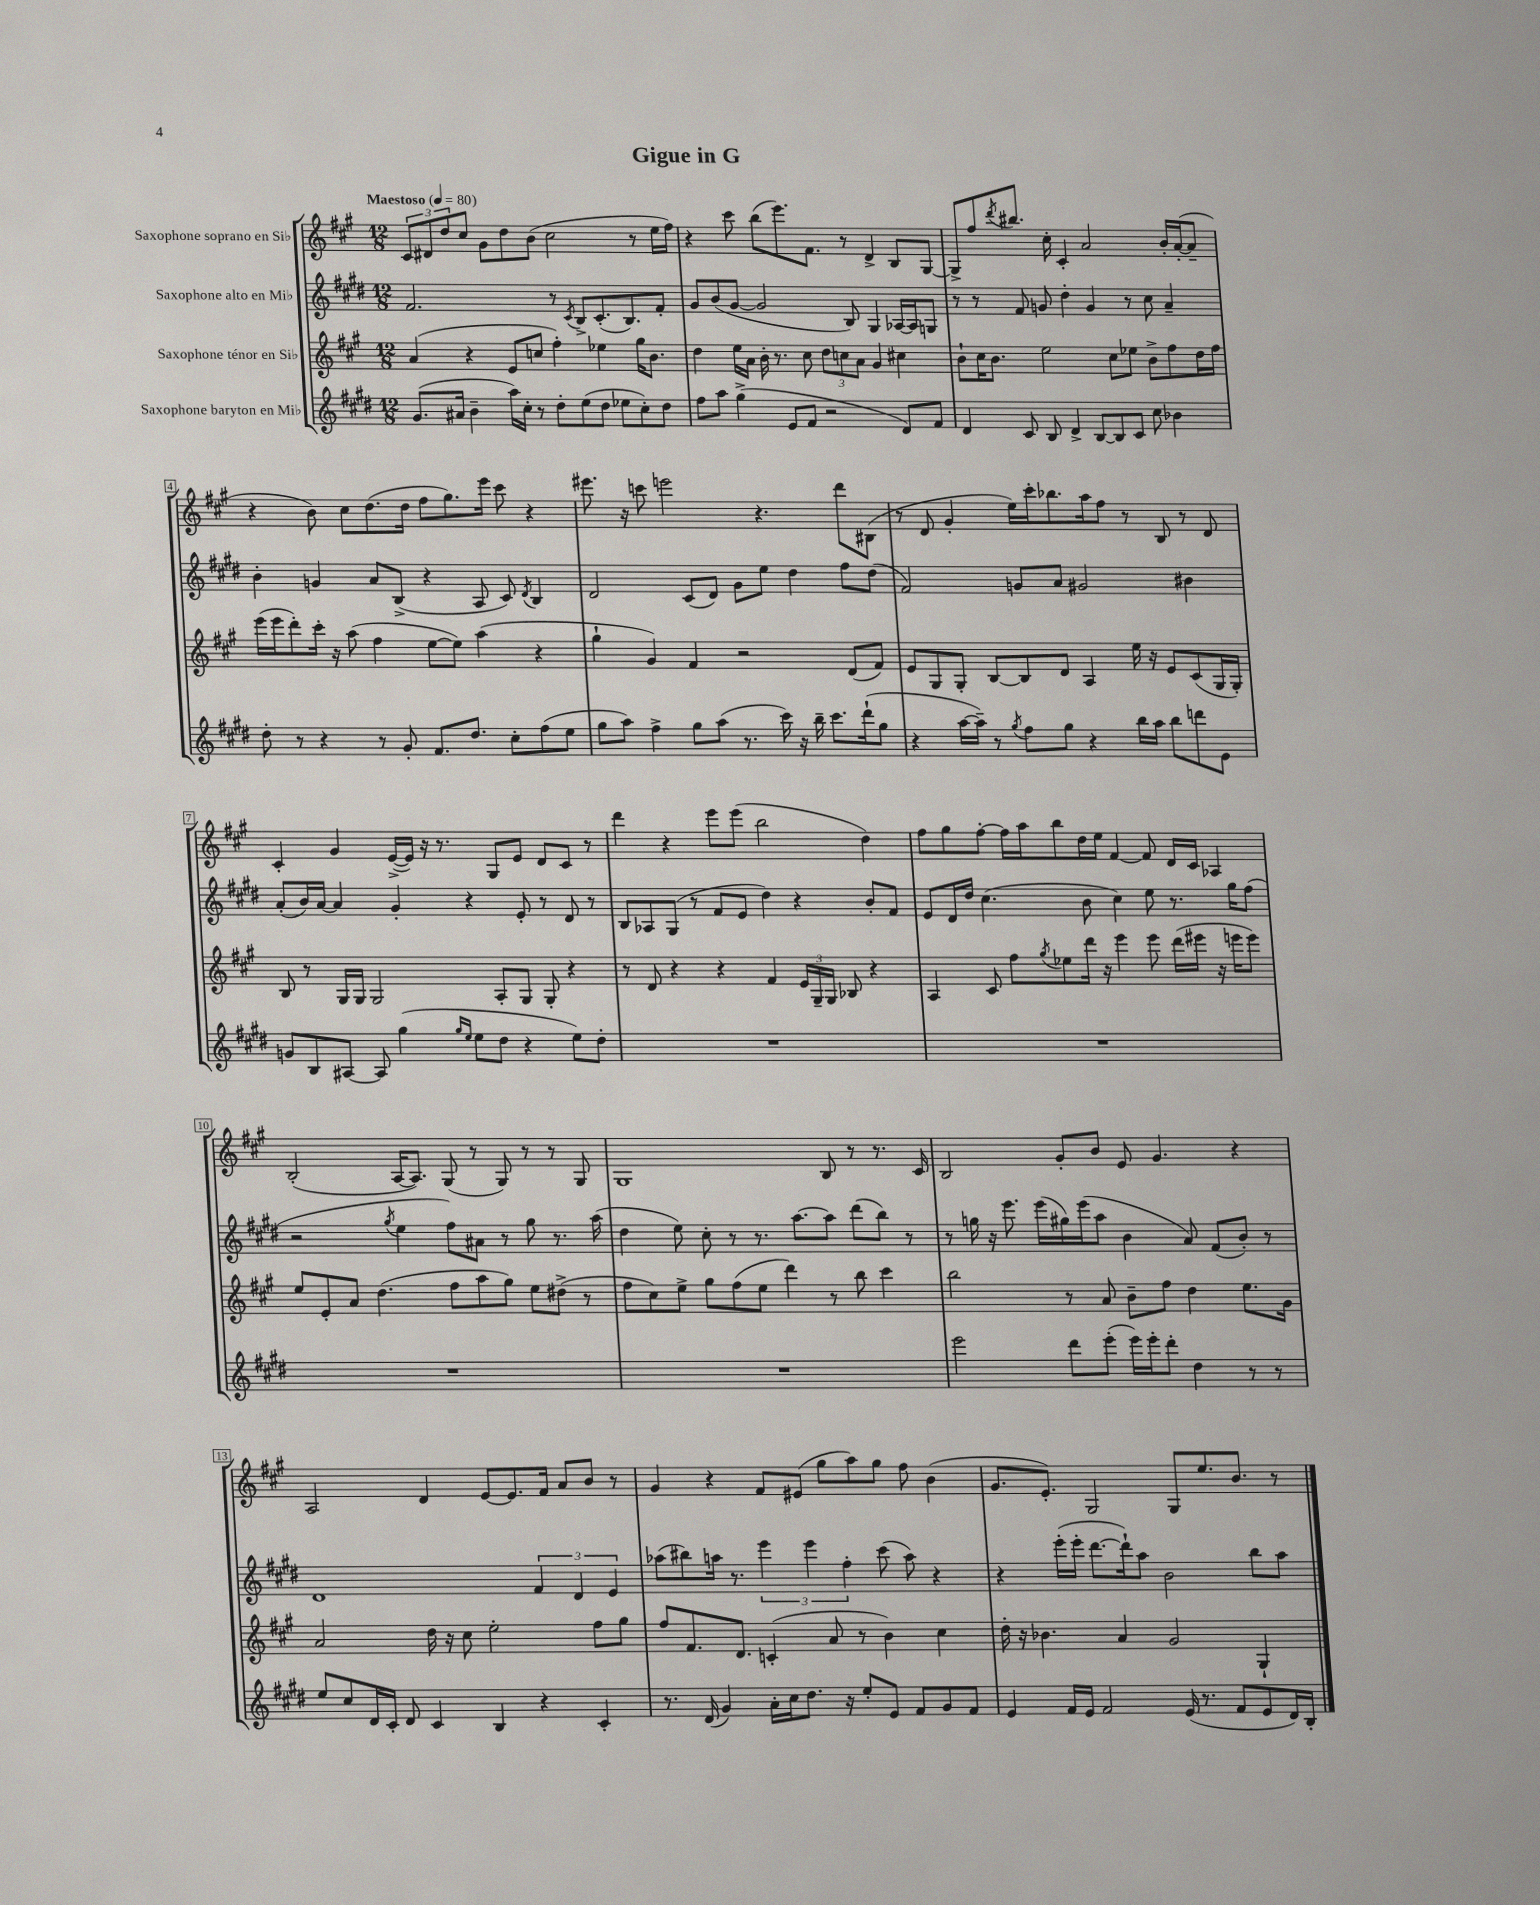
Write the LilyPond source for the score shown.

\header { title = "Gigue in G" }
<<
\new StaffGroup <<
\new Staff = "s0" \with { instrumentName = "Saxophone soprano en Sib" } {
    \clef treble \key a \major \numericTimeSignature \time 12/8 \tempo "Maestoso" 4 = 80
    \tuplet 3/2 { cis'8 dis'8 d''8 } cis''8 gis'8 d''8 b'8( cis''2 r8 e''16 fis''16) |
    r4 cis'''8 b''8( e'''8.) fis'8. r8 d'4-> b8 gis8~ |
    gis8-> fis''8 \acciaccatura { d'''8 } bis''8. cis''16-. cis'4-. a'2 b'16-. a'16~-.( a'8-- |
    r4 b'8) cis''8 d''8.( d''16 fis''8 gis''8.) e'''16 cis'''8 r4 |
    eis'''8. r16 c'''8 e'''2 r4. d'''8 bis8( |
    r8 d'8 gis'4-. e''16) cis'''16-. bes''8. a''16 fis''8 r8 b8 r8 d'8 |
    cis'4-. gis'4 e'16~->( e'16) r16 r8. gis8 e'8 d'8 cis'8 r8 |
    d'''4 r4 e'''8 e'''8( b''2 d''4) |
    fis''8 gis''8 fis''8~-. fis''16 a''16 b''8 d''16 e''16 fis'4~ fis'8 d'16 cis'16 aes4 |
    b2-.( a16~ a8.) gis8( r8 gis8) r8 r8 gis8 |
    gis1 b8 r8 r8. cis'16 |
    b2 gis'8-. b'8 e'8 gis'4. r4 |
    a2 d'4 e'8~ e'8. fis'16 a'8 b'8 r8 |
    gis'4 r4 fis'8 eis'8( gis''8 a''8) gis''8 fis''8 b'4( |
    gis'8. e'8.-.) gis2 gis8 e''8. b'8. r8 \bar "|." |
}
\new Staff = "s1" \with { instrumentName = "Saxophone alto en Mib" } {
    \clef treble \key e \major \numericTimeSignature \time 12/8
    fis'2. r8 \acciaccatura { cis'8 } b8-> cis'8.-.( b8.) fis'8-. |
    gis'8 b'8( gis'8~ gis'2 b8) gis4 aes16~ aes16 g8 |
    r8 r8 fis'8 g'8 dis''4-. g'4 r8 cis''8 a'4-- |
    b'4-. g'4 a'8 b8->( r4 a8 cis'8) \acciaccatura { dis'8 } b4 |
    dis'2 cis'8( dis'8) gis'8 e''8 dis''4 fis''8 dis''8( |
    fis'2) g'8 a'8 gis'2 bis'4 |
    a'8-.( b'16) a'16~ a'4 gis'4-. r4 e'8-. r8 dis'8 r8 |
    b8 aes8 gis8( r8 fis'8 e'8 dis''4) r4 b'8-. fis'8 |
    e'8 dis'16 dis''16 cis''4.( b'8 cis''4) e''8 r8. gis''16 fis''8( |
    r2 \acciaccatura { gis''8 } e''4 fis''8) ais'8 r8 gis''8 r8. a''16( |
    dis''4 e''8) cis''8-. r8 r8. a''8.~ a''8 dis'''8( b''8) r8 |
    r8 g''16 r16 e'''8. e'''16( gis''16) e'''16( a''8 b'4 a'8) fis'8( b'8-.) r8 |
    dis'1 \tuplet 3/2 { fis'4 dis'4 e'4 } |
    aes''8( bis''8) a''16 r8. \tuplet 3/2 { e'''4 e'''4 fis''4-. } cis'''8( a''8) r4 |
    r4 e'''16-.( e'''16-. dis'''8.~ dis'''16-!) a''8 b'2 b''8 a''8 \bar "|." |
}
\new Staff = "s2" \with { instrumentName = "Saxophone ténor en Sib" } {
    \clef treble \key a \major \numericTimeSignature \time 12/8
    a'4( r4 e'8 c''8 fis''4-.) ees''4 gis''16 b'8. |
    d''4 e''16 a'16 b'16-. r8. cis''8 \tuplet 3/2 { d''8 c''8 a'8 } gis'4 cis''4 |
    b'8-! cis''16 b'8. e''2 cis''8 ees''8 b'8-> fis''8 d''16 fis''16 |
    e'''16( e'''16 d'''8-.) cis'''16-. r16 a''8( fis''4 e''8~ e''8) a''4( r4 |
    gis''4-! gis'4) fis'4 r2 d'8( fis'8) |
    e'8 gis8 gis8-. b8~ b8 d'8 a4 e''16 r16 e'8 cis'8( gis16 gis16-.) |
    b8 r8 gis16 gis16 gis2 a8-. gis8 gis8-. r4 |
    r8 d'8 r4 r4 fis'4 \tuplet 3/2 { e'16 gis16-- gis16 } bes8 r4 |
    a4 cis'8 fis''8 \acciaccatura { gis''8 } ees''8 d'''16 r16 e'''4 e'''8 d'''16( eis'''16 r16 e'''16 e'''8) |
    e''8 e'8-. a'8 d''4.( fis''8 a''8 gis''8) e''8 dis''8->( r8 |
    fis''8 cis''8) e''8-> gis''8 fis''8( e''8 d'''4) r8 b''8 cis'''4 |
    b''2 r8 a'8 b'8-- fis''8 d''4 e''8. gis'16 |
    a'2 d''16 r16 cis''8 e''2-. fis''8 gis''8 |
    fis''8 fis'8. d'8. c'4-.( a'8 r8 b'4) cis''4 |
    d''16-. r16 bes'4. a'4 gis'2 gis4-! \bar "|." |
}
\new Staff = "s3" \with { instrumentName = "Saxophone baryton en Mib" } {
    \clef treble \key e \major \numericTimeSignature \time 12/8
    gis'8.( ais'16 b'4-- a''16) cis''16-. r8 dis''8-. e''8( dis''8 ees''8 cis''8-.) dis''8 |
    fis''8 a''8 gis''4->( e'8 fis'8 r2 dis'8) fis'8 |
    dis'4 cis'8 b8 dis'4-> b8~ b8 cis'8 cis''8 bes'4 |
    dis''8-. r8 r4 r8 gis'8-. fis'8. dis''8. cis''8-. fis''8( e''8 |
    gis''8 a''8) fis''4-> gis''8 a''8( r8. cis'''16) r16 b''16-- cis'''8. dis'''16-!( gis''8 |
    r4 a''16~ a''16--) r8 \acciaccatura { gis''8 } fis''8 gis''8 r4 b''16 a''16 b''8 d'''8 e'8 |
    g'8 b8 ais8~ ais8 gis''4( \grace { gis''16 e''16 } e''8 dis''8 r4 e''8) dis''8-. |
    R1. |
    R1. |
    R1. |
    R1. |
    e'''2 dis'''8 e'''8-.( e'''16) e'''16-. dis'''8-. dis''4 r8 r8 |
    e''8 cis''8 dis'16 cis'16-. dis'8 cis'4 b4 r4 cis'4-. |
    r8. dis'16( gis'4) a'16-. cis''16 dis''8. r16 e''8-. e'8 fis'8 gis'8 fis'8 |
    e'4 fis'16 e'16 fis'2 e'16( r8. fis'8 e'8 dis'16) b16-. \bar "|." |
}
>>
>>
\layout { \context { \Score \override BarNumber.stencil = #(make-stencil-boxer 0.1 0.3 ly:text-interface::print) } }
